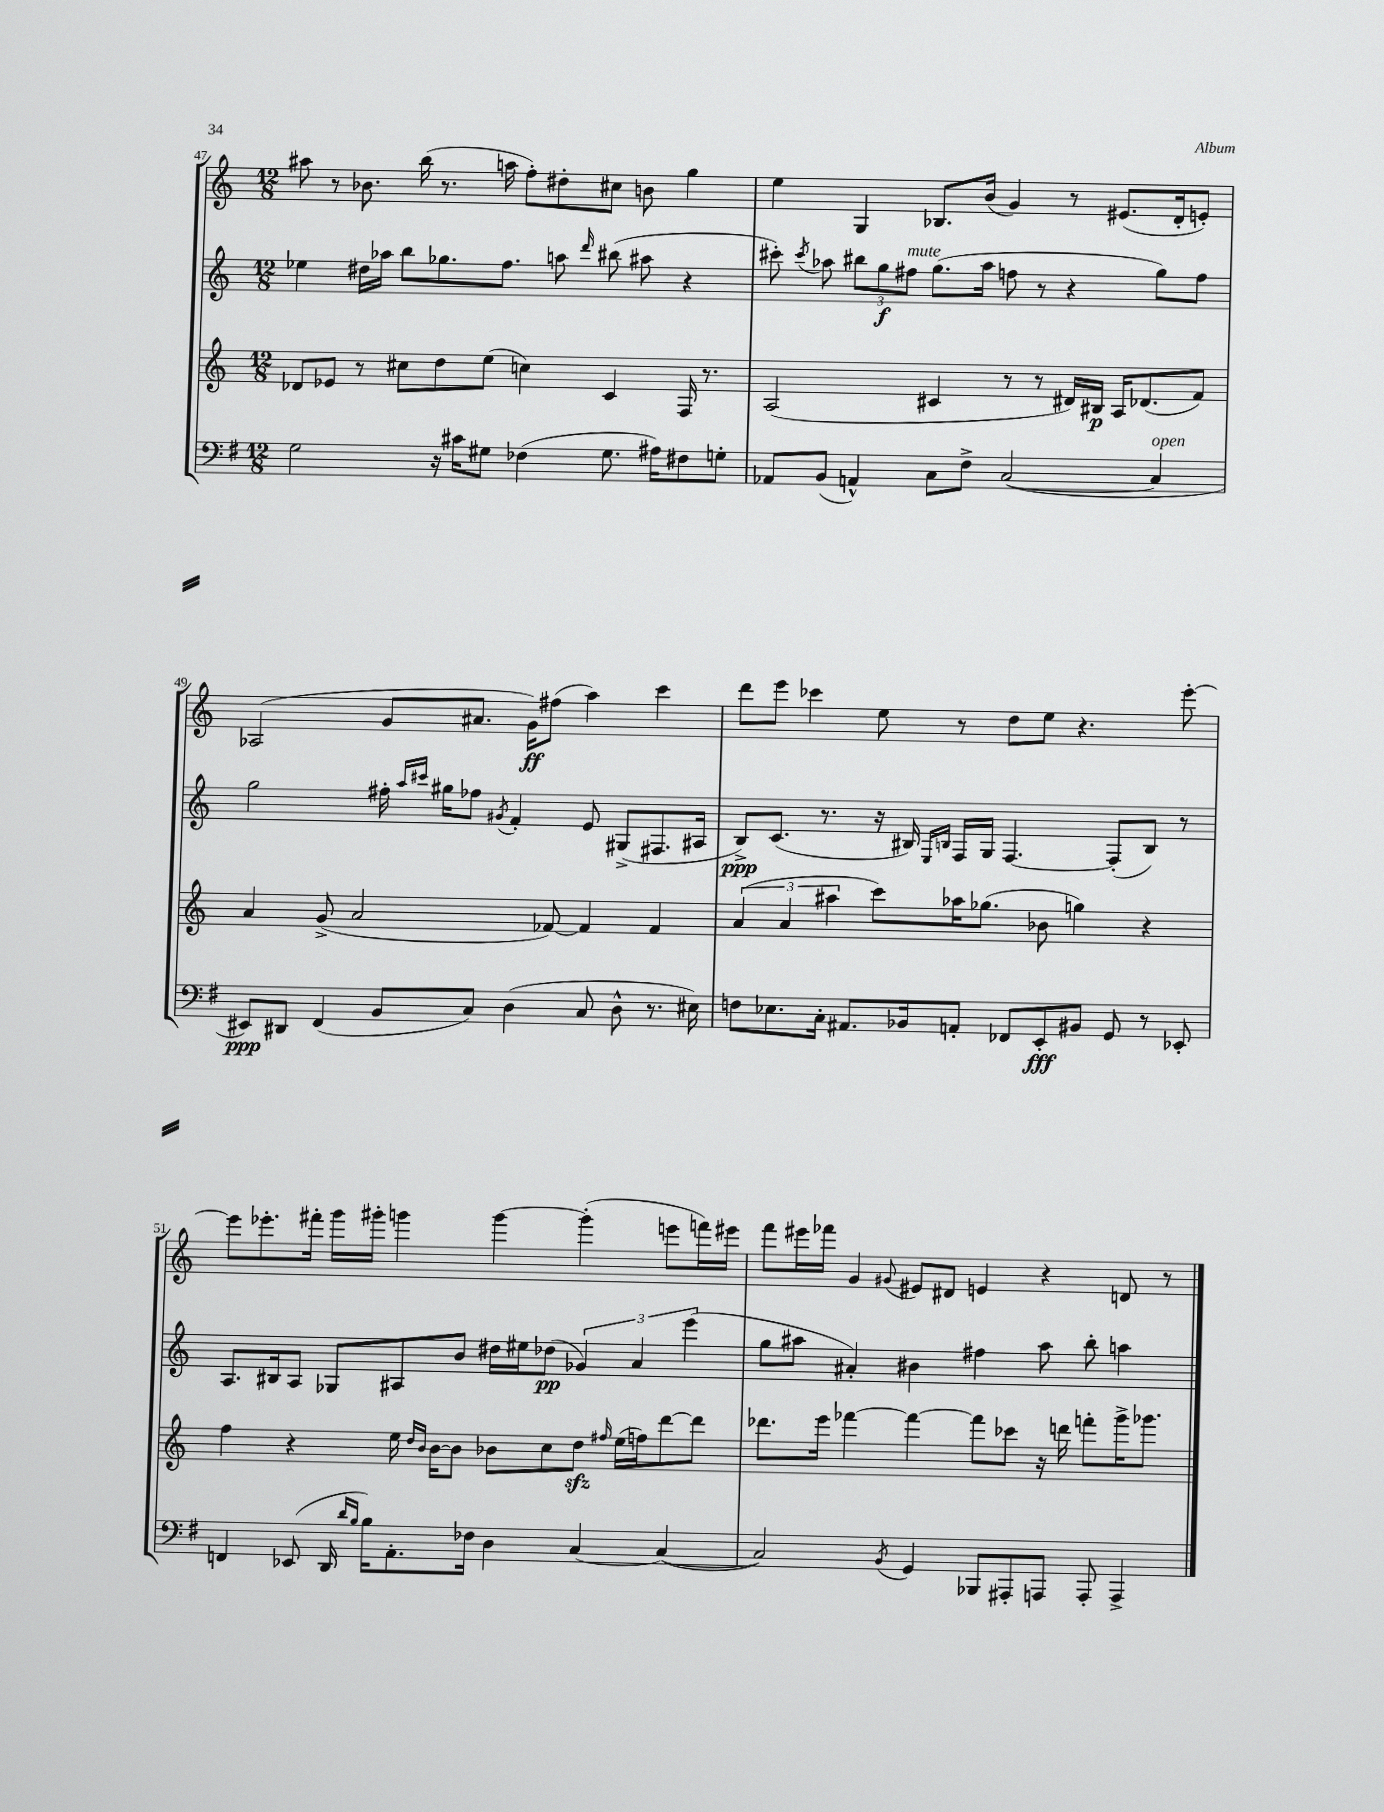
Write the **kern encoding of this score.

**kern	**kern	**kern	**kern
*staff4	*staff3	*staff2	*staff1
*clefF4	*clefG2	*clefG2	*clefG2
*k[f#]	*k[]	*k[]	*k[]
*M12/8	*M12/8	*M12/8	*M12/8
2G\	8d-/L	4ee-\	8aa#\
.	8e-/J	.	8r
.	8r	16dd#\LL	8.b-\
.	.	16aa-\JJ	.
.	8cc#\L	8bb\L	.
.	.	.	(16bb\
16r	8dd\	8.gg-\	8.r
16c#\LK	.	.	.
8G#\J	(8ee\J	.	.
.	.	8.ff\J	16aa\
(4F-\	4cc\)	.	8ff'\L)
.	.	8aa\	8dd#'\
.	.	16qqddd/	.
8.G#\	4c/	(8bb#\	8cc#\J
.	.	8aa#\	8b\
16A#\LK)	.	.	.
8F#\	16F/	4r	4gg\
.	8.r	.	.
8G'\J	.	.	.
=	=	=	=
8AA-/L	(2A/	8ccc#'\)	4ee\
.	.	8qccc#/	.
(8BB/J	.	8aa-\	.
4AA^^/)	.	12bb#\L	4G/
.	.	12gg\	.
.	.	12ff#\J	.
8C\L	4c#/	(8.gg\L	8.B-/L
8F#^\J	.	.	.
.	.	16aa-\Jk	(16b/Jk
([2C/	8r	8ff\	4g/)
.	8r	8r	.
.	16d#/LL)	4r	8r
.	16B#/JJ	.	.
.	16A/LK	.	(8.e#/L
.	(8.d-/	.	.
4C/]	.	8gg\L)	.
.	.	.	16d'/k
.	8f/J)	8ff\J	8e'/J)
=	=	=	=
8EE#/L)	4a/	2gg\	(2A-/
8DD#/J	.	.	.
(4FF#/	(8g^/	.	.
.	2a/	.	.
8BB/L	.	16ff#'\	8g/L
.	.	16qqaa/LL	.
.	.	16qqccc#/JJ	.
.	.	16gg#\LK	.
8C/J)	.	8ff-\J	8.a#/J
.	.	8qg#/	.
(4D\	.	4f'/	.
.	.	.	16g\LK)
.	[8f-/)	.	(8ff#\J
8C/	4f-/]	8e/	4aa\)
8D^^\	.	(8G#^/L	.
8.r	4f-/	8.F#/	4ccc\
16E#\)	.	16A#/Jk	.
=	=	=	=
8F\L	(6a/	8B^/L)	8ddd\L
8.E-\	.	(8.c/J	8eee\J
.	6a/	.	.
.	.	.	4ccc-\
16C'\Jk	.	8.r	.
.	6aa#\	.	.
8.AA#/L	.	.	.
.	8ccc\L)	16r	8ee\
16BB-/k	.	16B#/)	.
.	.	16qqE/LL	.
.	.	16qqB/JJ	.
8AA'/J	16aa-\K	16F/LL	8r
.	(8.gg-\J	16G/JJ	.
8FF-/L	.	[4.F/	8dd\L
8EE'/	8b-\	.	8ee\J
8BB#/J	4gg\)	.	4.r
8GG/	.	(8F'/]L	.
8r	4r	8B/J)	.
8EE-'/	.	8r	[8eee'\
=	=	=	=
4FF/	4ff\	8.A/L	8eee\]L
.	.	.	8.eee-'\
.	.	16B#/k	.
(8EE-/	4r	8A/J	.
.	.	.	16fff#'\Jk
16DD/	.	8G-/L	16ggg\LL
16qqd/LL	.	.	.
16qqB/JJ	.	.	.
16B\LK)	.	.	16ggg#'\JJ
8.AA'\	16ee\	8A#/	4ggg\
.	16qqdd/LL	.	.
.	16qqb/JJ	.	.
.	[16b\LK	.	.
.	8b\]J	8b/J	.
16F-\Jk	.	.	.
4D\	8b-\L	16dd#\LL	[4ggg\
.	.	16ee#\J	.
.	8cc\	(8dd-\J	.
[4C/	8dd\J	6g-/)	(4ggg'\]
.	16qqff#/	.	.
.	(16ee\LL	.	.
.	.	6a/	.
.	16ff\J)	.	.
(4C/_	[8ddd\	.	8eee\L
.	.	(6eee\	.
.	8ddd\]J	.	16fff\L)
.	.	.	16eee#\JJ
=	=	=	=
2C/])	8.ddd-\L	8gg\L	8fff\L
.	.	8aa#\J	16eee#\L
.	16eee\Jk	.	16fff-\JJ
.	[4fff-\	4a#'/)	4g/
8qBB/	.	.	8qqg#/
4GG/	4fff-\_	4b#\	8e#/L
.	.	.	8d#/J
8BBB-/L	8fff-\]L	4ff#\	4e/
8AAA#'/	8ccc-\J	.	.
8AAA/J	16r	8aa#\	4r
.	16ddd\	.	.
8AAA'/	8fff'\L	8bb'\	.
4AAA^/	16ggg^\K	4aa\	8d/
.	8.ggg-\J	.	.
.	.	.	8r
==	==	==	==
*-	*-	*-	*-
